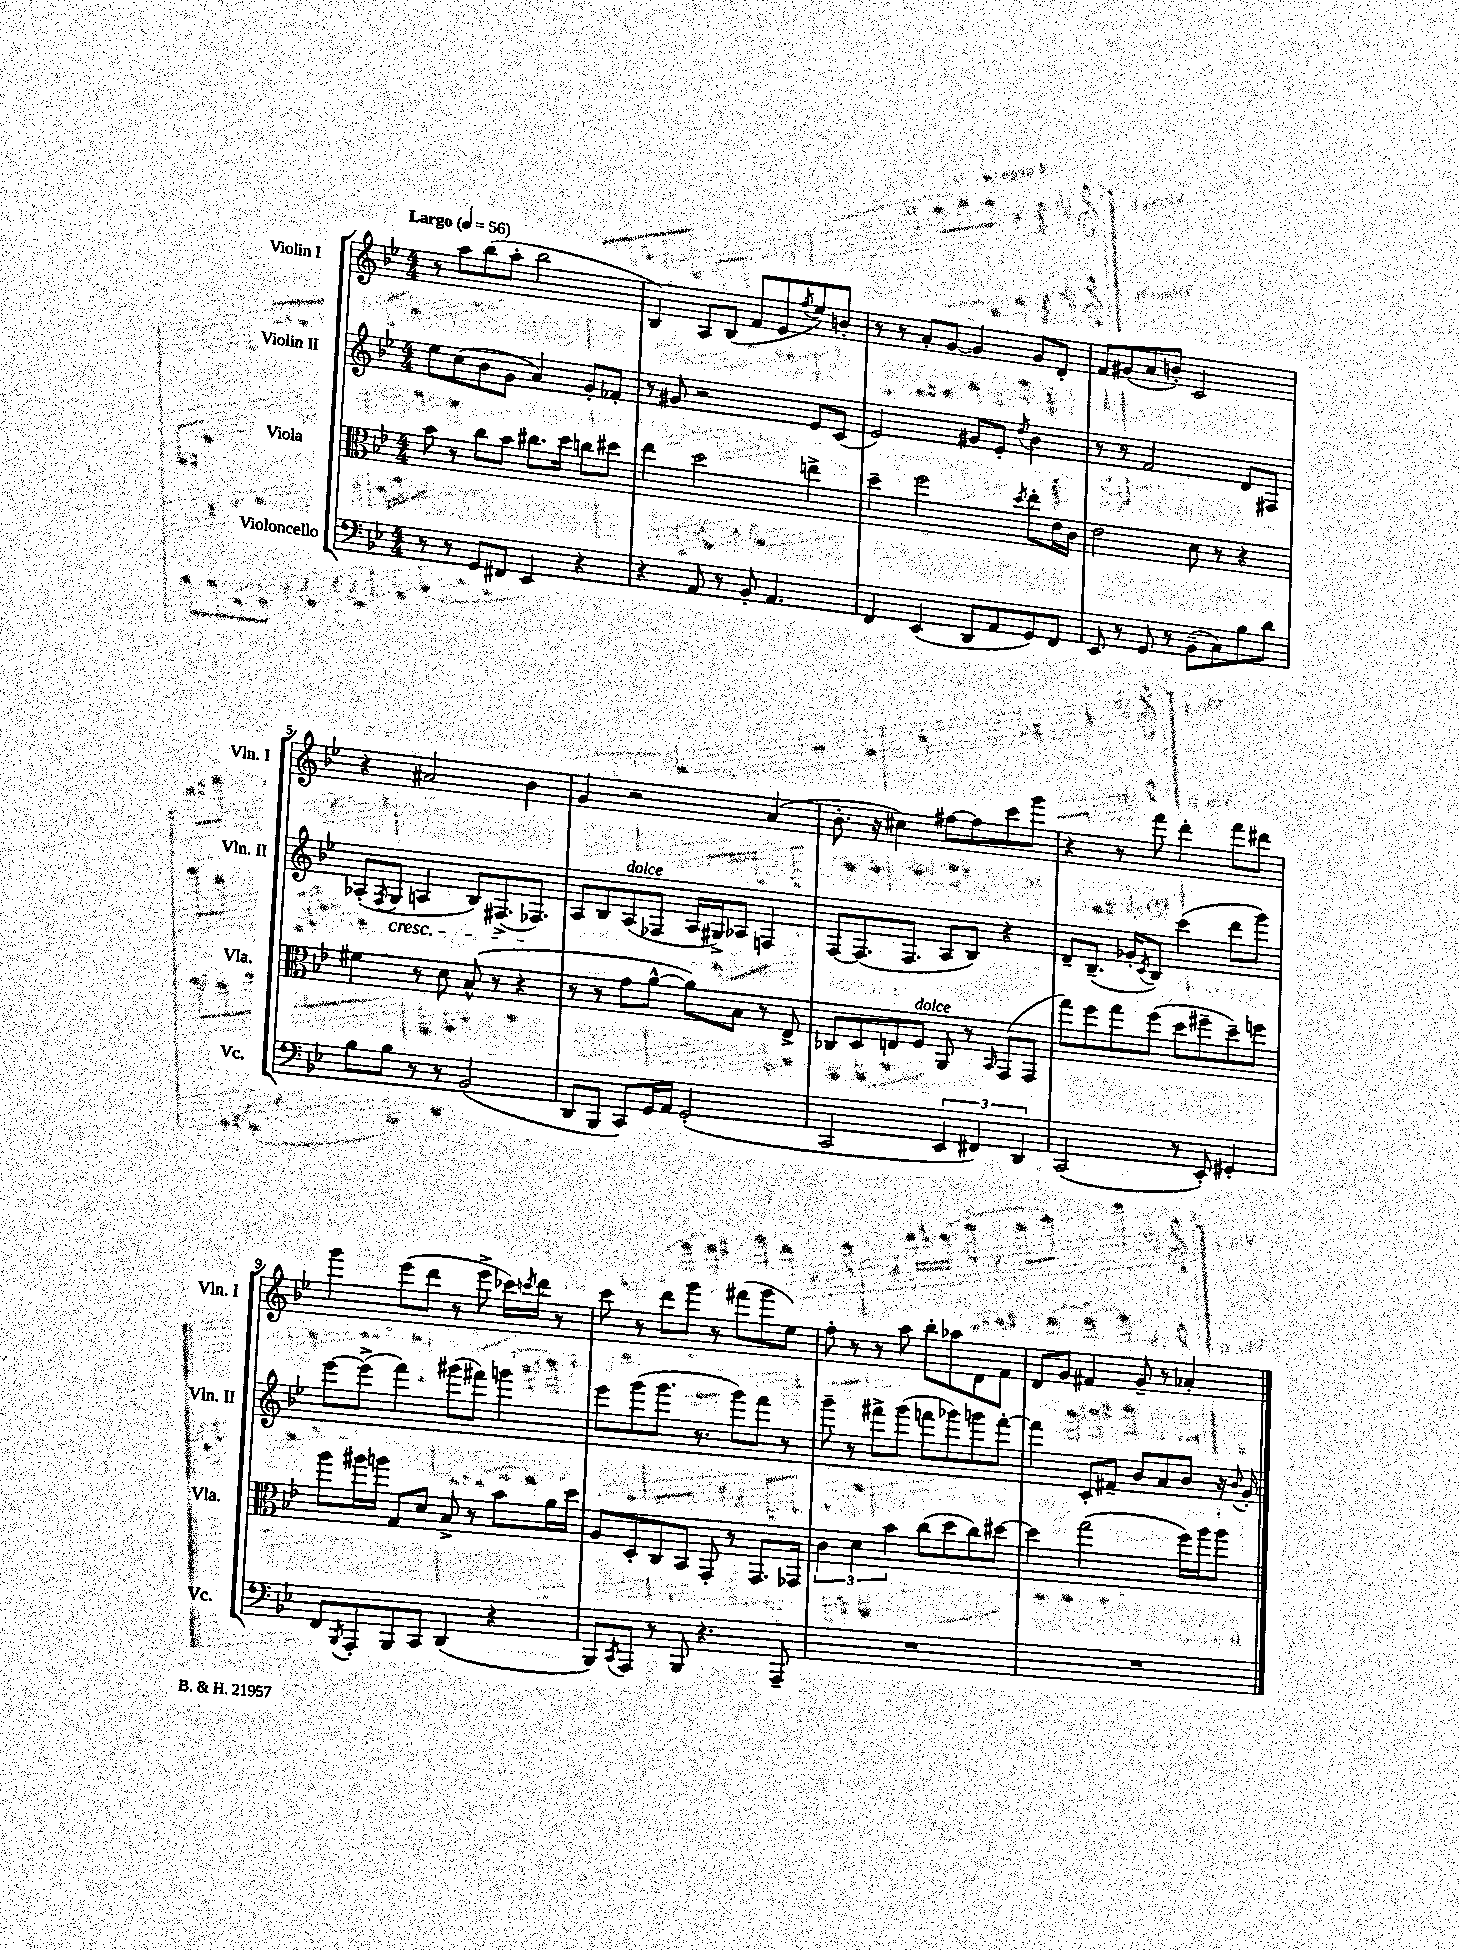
<<
\new StaffGroup <<
\new Staff = "s0" \with { instrumentName = "Violin I" shortInstrumentName = "Vln. I" } {
    \clef treble \key bes \major \numericTimeSignature \time 4/4 \tempo "Largo" 4 = 56
    r8 a''8 bes''8( a''8-. bes''2 |
    bes4) a8 bes8( f'8 ees'8 \acciaccatura { f''8 } ees''8) b'8-. |
    r8 r8 a'8-. g'8~ g'4 g'8 d'8-. |
    f'8 gis'8( a'8 b'8-.) c'2 |
    r4 ais'2 bes'4 |
    g'4 r2 a'4( |
    bes'8.-. r16 cis''4) fis''8~ fis''8 c'''8 g'''8 |
    r4 r8 f'''8 d'''4-. f'''8 dis'''8 |
    g'''4 ees'''8( d'''8 r8 ees'''8-> ces'''16) \acciaccatura { c'''8 } d'''16 r8 |
    c'''8 r8 d'''8 g'''8 r8 fis'''8( g'''8 ees''8) |
    f''8-. r8 r8 a''8 bes''8-. aes''8 d'8 f'8 |
    d'8 g'8 fis'4 g'8-- r8 aes'4-. \bar "|." |
}
\new Staff = "s1" \with { instrumentName = "Violin II" shortInstrumentName = "Vln. II" } {
    \clef treble \key bes \major \numericTimeSignature \time 4/4
    ees''8 c''8( bes'8 g'8 a'4) g'8-. fes'8-. |
    r8 gis'8 r2 ees'8 c'8( |
    ees'2) gis'8 ees'8-. \acciaccatura { d''8 } bes'4 |
    r8 r8 f'2 d'8 fis8 |
    aes8-.( \acciaccatura { f8 } g8\cresc a4 bes8) fis8.->( fes8.\!) |
    a8 bes8 a8^\markup { \italic "dolce" }( fes8 a16 gis16->) aes8 f4 |
    f8~ f8.( f8. a8 bes8) r4 |
    d'8-- bes8.--( ges'16-. \acciaccatura { c'8 } bes8) c'''4( d'''8 g'''8) |
    ees'''8~ ees'''8->( f'''4) gis'''8( fis'''8) g'''4 |
    ees'''8 g'''8( g'''8. r8. g'''8) f'''8 r8 |
    g'''8-- r8 fis'''8-> g'''8( f'''8 ges'''8) g'''8 f'''8~-. |
    f'''4 c'8-. fis'8-- bes'8 a'8 bes'8 r16 \appoggiatura { bes'8 } g'16-. \bar "|." |
}
\new Staff = "s2" \with { instrumentName = "Viola" shortInstrumentName = "Vla." } {
    \clef alto \key bes \major \numericTimeSignature \time 4/4
    bes'8 r8 c''8 bes'8 cis''8. d''16 c''8 dis''8 |
    ees''4 d''2 e''4-> |
    d''4-- f''2 \acciaccatura { d''8 } ees''8-. ees'16 c'16 |
    ees'2 d'8 r8 r4 |
    fis'4 r8 d'8 bes8-^( r8 r4 |
    r8 r8 g'8 a'8~-^ a'8) bes8 r8 ees8-> |
    ces8 d8 e8 f8^\markup { \italic "dolce" } a,8 r8 \grace { bes,16 } g,8( g,8 |
    g''8) f''8 g''8 f''8( d''8 fis''8-- d''8--) f''8 |
    a''8 ais''16 a''16 g8 d'8 bes8-> r8 bes'8 a'16 d''16 |
    a8 d8-. c8 bes,8 g,8-. r8 g,8. ges,16 |
    \tuplet 3/2 { c'4 d'4 bes'4 } c''8( d''8 c''8) dis''8~ |
    dis''4 g''2( f''16) a''16 a''8 \bar "|." |
}
\new Staff = "s3" \with { instrumentName = "Violoncello" shortInstrumentName = "Vc." } {
    \clef bass \key bes \major \numericTimeSignature \time 4/4
    r8 r8 g,8 fis,8 ees,4 r4 |
    r4 a,8 r8 bes,8-. a,4. |
    f,4 ees,4( d,8 a,8 g,8) f,8 |
    ees,8 r8 g,8 r8 bes,8--( c8) bes8 d'8 |
    bes8 bes8 r8 r8 bes,2( |
    d,8 bes,,8 c,8) g,16 a,16 g,2-.( |
    c,2 \tuplet 3/2 { ees,4 fis,4) d,4 } |
    c,2( r8 ees,8-.) gis,4-. |
    f,8 \acciaccatura { bes,,8 } a,,8-. bes,,8 c,8 d,4( r4 |
    bes,,8) \acciaccatura { c,8 } a,,8 r8 bes,,8 r4. a,,8-- |
    R1 |
    R1 \bar "|." |
}
>>
>>
